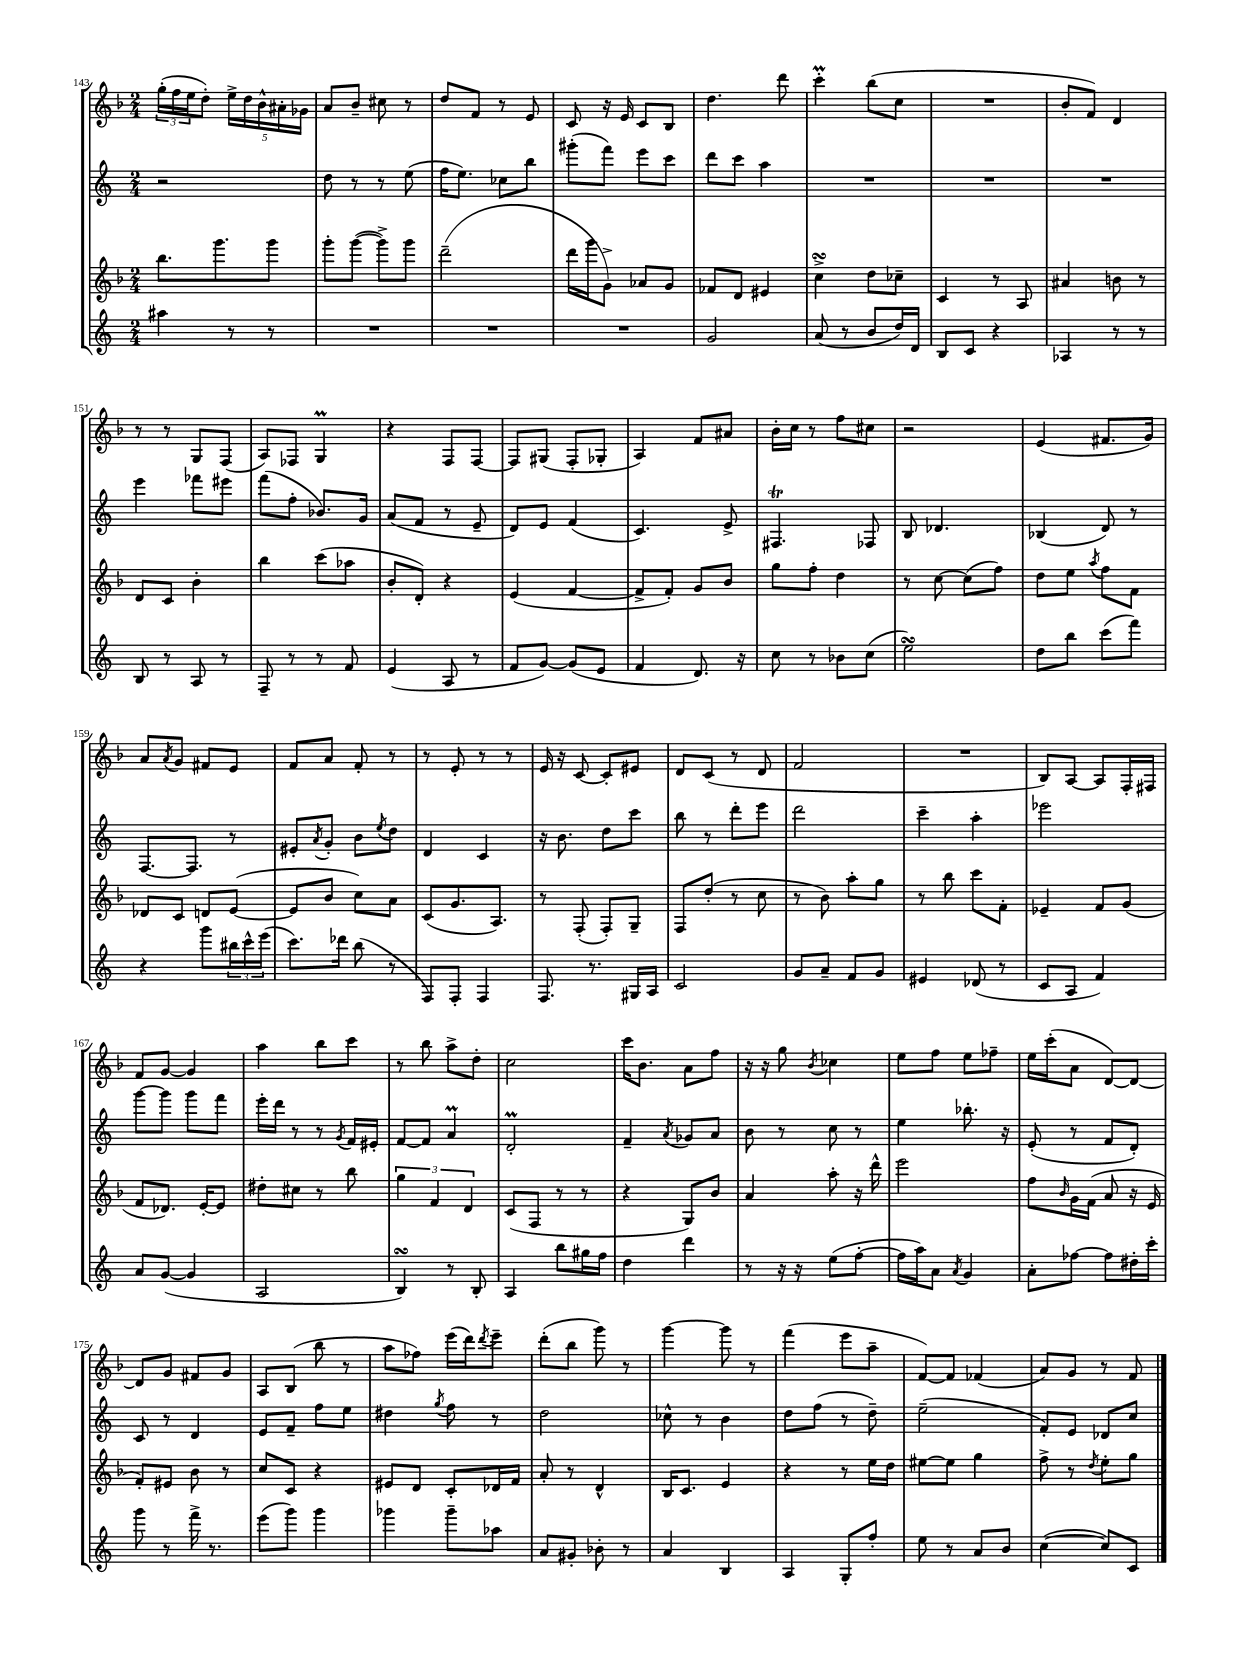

**kern	**kern	**kern	**kern
*part4	*part3	*part2	*part1
*staff4	*staff3	*staff2	*staff1
*clefG2	*clefG2	*clefG2	*clefG2
*k[]	*k[b-]	*k[]	*k[b-]
*M2/4	*M2/4	*M2/4	*M2/4
=143	=143	=143	=143
4aa#X\	8.bb-\L	2r	(24gg'\LL
.	.	.	24ff\
.	.	.	24ee\J
.	.	.	8dd'\J)
.	8.ggg\	.	.
8r	.	.	20ee^\LL
.	.	.	20dd\
.	.	.	20b-^^\
8r	8ggg\J	.	.
.	.	.	20a#X'\
.	.	.	20g-X\JJ
=144	=144	=144	=144
2r	8ggg'\L	8dd\	8a/L
.	([8ggg\J	8r	8b-~/J
.	8ggg^\L])	8r	8cc#X\
.	8ggg\J	(8ee\	8r
=145	=145	=145	=145
2r	(2ddd~\	16ff\KL	8dd/L
.	.	8.ee\J)	.
.	.	.	8f/J
.	.	8cc-X\L	8r
.	.	8bb\J	8e/
=146	=146	=146	=146
2r	16ddd\LL	(8ggg#X'\L	8c/
.	16ggg\J	.	.
.	8g^\J)	8fff\J)	16r
.	.	.	16e/
.	8a-X/L	8eee\L	8c/L
.	8g/J	8ccc\J	8B-/J
=147	=147	=147	=147
2g/	8f-X/L	8ddd\L	4.dd\
.	8d/J	8ccc\J	.
.	4e#X/	4aa\	.
.	.	.	8ddd\
=148	=148	=148	=148
(8a/	4ccsSSS^\	2r	4cccM'\
8r	.	.	.
8b/L	8dd\L	.	(8bb-\L
16dd/L)	8cc-X~\J	.	8cc\J
16d/JJ	.	.	.
=149	=149	=149	=149
8B/L	4c/	2r	2r
8c/J	.	.	.
4r	8r	.	.
.	8A/	.	.
=150	=150	=150	=150
4A-X/	4a#X/	2r	8b-'/L
.	.	.	8f/J)
8r	8bn\	.	4d/
8r	8r	.	.
!!LO:LB:g=z
=151	=151	=151	=151
8B/	8d/L	4eee\	8r
8r	8c/J	.	8r
8A/	4b-'\	8fff-X\L	8G/L
8r	.	8eee#X\J	(8F/J
=152	=152	=152	=152
8F~/	4bb-\	(8fff\L	8A/L)
8r	.	8ff'\J	8F-X/J
8r	(8ccc\L	8.b-X/L)	4GM/
8f/	8aa-X\J	.	.
.	.	16g/Jk	.
=153	=153	=153	=153
(4e/	8b-'/L	(8a/L	4r
.	8d'/J)	8f/J	.
8A/	4r	8r	8F/L
8r	.	8e~/	[8F/J
=154	=154	=154	=154
8f/L	(4e/	8d/L)	8F/L]
[8g/J)	.	8e/J	(8G#X/J
(8g/L]	[4f/	(4f/	8F'/L
8e/J	.	.	8G-X'/J
=155	=155	=155	=155
4f/	8f^/L]	4.c/)	4A/)
.	8f'/J)	.	.
8.d/)	8g/L	.	8f/L
.	8b-/J	8e^/	8a#X/J
16r	.	.	.
=156	=156	=156	=156
8cc\	8gg\L	4.F#Xt/	16b-'\LL
.	.	.	16cc\JJ
8r	8ff'\J	.	8r
8b-X\L	4dd\	.	8ff\L
(8cc\J	.	8F-X/	8cc#X\J
=157	=157	=157	=157
2eesSsS\)	8r	8B/	2r
.	[8cc\	4.d-X/	.
.	(8cc\L]	.	.
.	8ff\J)	.	.
=158	=158	=158	=158
8dd\L	8dd\L	(4B-X/	(4e/
8bb\J	8ee\J	.	.
.	8qaa/	.	.
(8ccc\L	8ff\L	8d/)	8.f#X/L
8fff\J)	8f\J	8r	.
.	.	.	16g/Jk)
!!LO:LB:g=z
=159	=159	=159	=159
4r	8d-X/L	[8.F/L	8a/L
.	.	.	8qa/
.	8c/J	.	8g/J
.	.	8.F/J]	.
8ggg\L	8dn/L	.	8f#X/L
24bb#X\L	([8e/J	8r	8e/J
24ccc^^\	.	.	.
(24eee\JJ	.	.	.
=160	=160	=160	=160
8.ccc\L)	8e/L]	8e#X'/L	8f/L
.	.	8qa/	.
.	8b-/J	8g'/J	8a/J
16ddd-X\Jk	.	.	.
(8bb\	8cc\L)	8b\L	8f'/
.	.	8qee/	.
8r	8a\J	8dd\J	8r
=161	=161	=161	=161
8F/L)	(8c/L	4d/	8r
8F'/J	8.g/	.	8e'/
4F/	.	4c/	8r
.	8.A/J)	.	.
.	.	.	8r
=162	=162	=162	=162
8.F/	8r	16r	16e/
.	.	8.b\	16r
.	(8F'/	.	[8c/
8.r	.	.	.
.	8F'/L)	8dd\L	8c'/L]
16G#X/LL	8G~/J	8ccc\J	8e#X/J
16A/JJ	.	.	.
=163	=163	=163	=163
2c/	8F/L	8bb\	8d/L
.	(8dd'/J	8r	(8c/J
.	8r	8ddd'\L	8r
.	8cc\	8eee\J	8d/
=164	=164	=164	=164
8g/L	8r	2ddd\	2f/
8a~/J	8b-\)	.	.
8f/L	8aa'\L	.	.
8g/J	8gg\J	.	.
=165	=165	=165	=165
4e#X/	8r	4ccc~\	2r
.	8bb-\	.	.
(8d-X/	8ccc\L	4aa'\	.
8r	8f'\J	.	.
=166	=166	=166	=166
8c/L	4e-X~/	2eee-X\	8B-/L)
8A/J	.	.	[8A/J
4f/)	8f/L	.	8A/L]
.	(8g/J	.	16F'/L
.	.	.	16F#X/JJ
!!LO:LB:g=z
=167	=167	=167	=167
8a/L	8f/L	[8ggg\L	8f/L
([8g/J	8.d-X/J)	8ggg\J]	[8g/J
4g/]	.	8ggg\L	4g/]
.	[16e'/KL	.	.
.	8e/J]	8fff\J	.
=168	=168	=168	=168
2A/	8dd#X'\L	16eee'\LL	4aa\
.	.	16ddd\JJ	.
.	8cc#X\J	8r	.
.	8r	8r	8bb-\L
.	.	8qg/	.
.	8bb-\	16f/LL	8ccc\J
.	.	16e#X'/JJ	.
=169	=169	=169	=169
4BsSsS/)	6gg\	[8f/L	8r
.	.	8f/J]	8bb-\
.	6f/	.	.
8r	.	4aM/	8aa^\L
.	6d/	.	.
8B'/	.	.	8dd'\J
=170	=170	=170	=170
4A/	(8c/L	2dM'/	2cc\
.	8F/J	.	.
8bb\L	8r	.	.
16gg#X\L	8r	.	.
16ff\JJ	.	.	.
=171	=171	=171	=171
4dd\	4r	4f~/	16ccc\KL
.	.	.	8.b-\J
.	.	8qa/	.
4ddd\	8G/L)	8g-X/L	8a\L
.	8b-/J	8a/J	8ff\J
=172	=172	=172	=172
8r	4a/	8b\	16r
.	.	.	16r
16r	.	8r	8gg\
16r	.	.	.
.	.	.	8qb-/
(8ee\L	8aa'\	8cc\	4cc-X\
[8ff'\J	16r	8r	.
.	16ddd^^\	.	.
=173	=173	=173	=173
16ff\LL]	2eee\	4ee\	8ee\L
16aa\J)	.	.	.
8a\J	.	.	8ff\J
8qa/	.	.	.
4g/	.	8.bb-X'\	8ee\L
.	.	.	8ff-X~\J
.	.	16r	.
=174	=174	=174	=174
8a'\L	8ff\L	(8e'/	16ee\LL
.	.	.	(16ccc'\J
.	16qqb-/	.	.
[8ff-X\J	16g\L	8r	8a\J
.	(16f\JJ	.	.
8ff-\L]	8a/	8f/L	[8d/L)
16dd#X'\L	16r	8d'/J)	8d/J_
16ccc'\JJ	16e/	.	.
!!LO:LB:g=z
=175	=175	=175	=175
8ggg\	8f'/L)	8c/	8d/L]
8r	8e#X/J	8r	8g/J
16fff^\	8b-\	4d/	8f#X/L
8.r	.	.	.
.	8r	.	8g/J
=176	=176	=176	=176
(8eee\L	8cc/L	8e/L	8A/L
8ggg\J)	8c/J	8f~/J	(8B-/J
4ggg\	4r	8ff\L	8bb-\
.	.	8ee\J	8r
=177	=177	=177	=177
4ggg-X\	8e#X/L	4dd#X\	8aa\L
.	8d/J	.	8ff-X\J)
.	.	8qgg/	.
8ggg-~\L	8c'/L	8ff\	(16eee\LL
.	.	.	16ddd\J)
.	.	.	8qddd/
8aa-X\J	16d-X/L	8r	8eee~\J
.	16f/JJ	.	.
=178	=178	=178	=178
8a/L	8a'/	2dd\	(8ddd'\L
8g#X'/J	8r	.	8bb-\J
8b-X'\	4d^^/	.	8ggg\)
8r	.	.	8r
=179	=179	=179	=179
4a/	16B-/KL	8cc-X^^\	[4ggg\
.	8.c/J	.	.
.	.	8r	.
4B/	4e/	4b\	8ggg\]
.	.	.	8r
=180	=180	=180	=180
4A/	4r	8dd\L	(4fff\
.	.	(8ff\J	.
8G'/L	8r	8r	8eee\L
8ff'/J	16ee\LL	8dd~\)	8aa~\J
.	16dd\JJ	.	.
=181	=181	=181	=181
8ee\	[8ee#X\L	(2ee~\	[8f/L)
8r	8ee#\J]	.	8f/J]
8a/L	4gg\	.	(4f-X/
8b/J	.	.	.
=182	=182	=182	=182
([4cc\	8ff^\	8f'/L)	8a/L)
.	8r	8e/J	8g/J
.	8qdd/	.	.
8cc/L])	8ee'\L	8d-X/L	8r
8c/J	8gg\J	8cc/J	8f/
==	==	==	==
*-	*-	*-	*-
